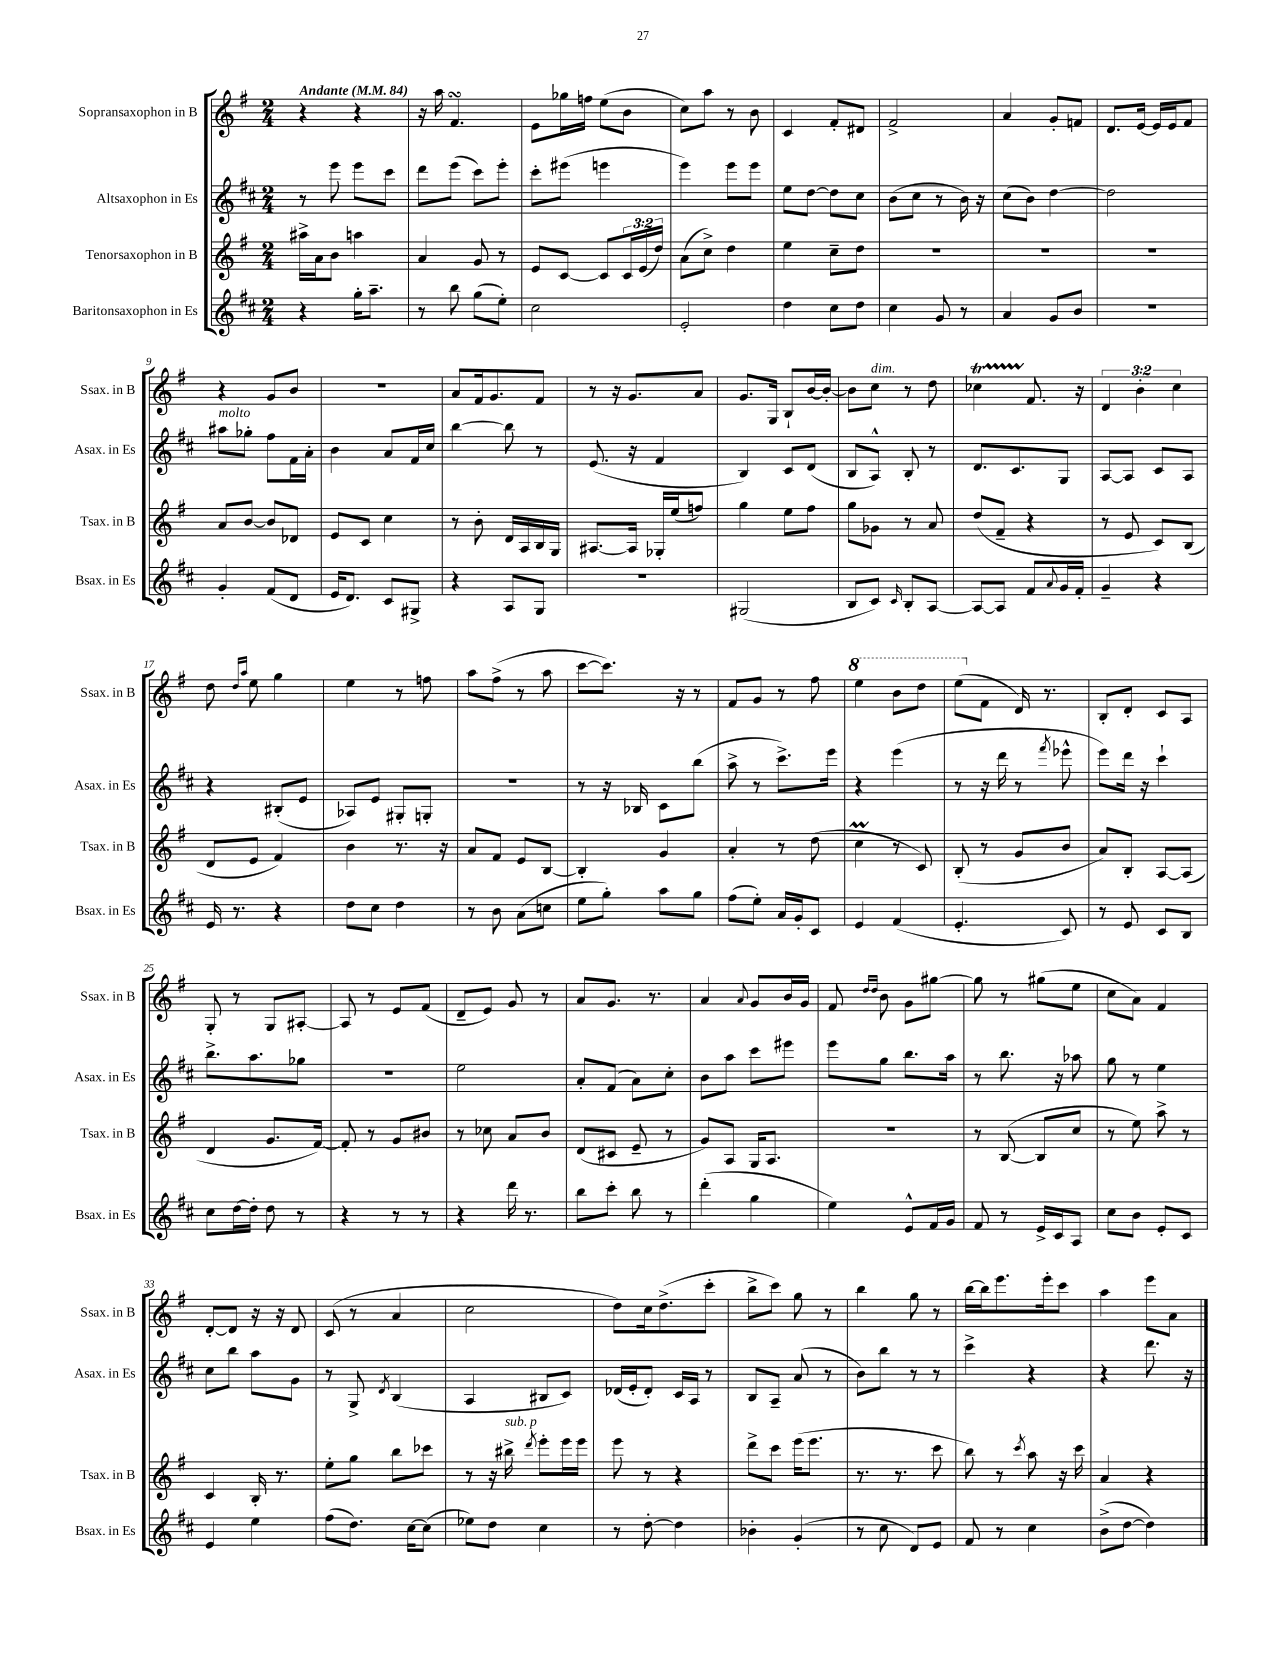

**kern	**kern	**kern	**kern
*part4	*part3	*part2	*part1
*staff4	*staff3	*staff2	*staff1
*I"Baritonsaxophon in Es	*I"Tenorsaxophon in B	*I"Altsaxophon in Es	*I"Sopransaxophon in B
*I'Bsax. in Es	*I'Tsax. in B	*I'Asax. in Es	*I'Ssax. in B
*clefG2	*clefG2	*clefG2	*clefG2
*k[f#c#]	*k[f#]	*k[f#c#]	*k[f#]
*M2/4	*M2/4	*M2/4	*M2/4
*MM84	*MM84	*MM84	*MM84
=1	=1	=1	=1
!	!	!	!LO:TX:a:B:t=Andante
4r	16aa#X^\LL	8r	4r
.	16a\J	.	.
.	8b\J	8eee\	.
16gg'\KL	4aan\	8eee\L	4r
8.aa~\J	.	.	.
.	.	8ccc#\J	.
=2	=2	=2	=2
8r	4a/	8ddd\L	16r
.	.	.	16aa\
8bb\	.	(8eee\J	4.f#sSsS/
(8gg\L	8g/	8ccc#\L)	.
8ee'\J)	8r	8eee'\J	.
=3	=3	=3	=3
2cc#\	8e/L	8ccc#'\L	8e\L
.	[8c/J	(8eee#X\J	16gg-X\L
.	.	.	16ffn\JJ
.	8c/L]	4eeen\	(8ee\L
.	24c/L	.	8b\J
.	(24e/	.	.
.	24dd/JJ)	.	.
=4	=4	=4	=4
2e'/	(8a\L	4eee\)	8cc\L)
.	8cc^\J)	.	8aa\J
.	4dd\	8eee\L	8r
.	.	8eee\J	8b\
=5	=5	=5	=5
4dd\	4ee\	8ee\L	4c/
.	.	[8dd\J	.
8cc#\L	8cc~\L	8dd\L]	8f#'/L
8dd\J	8dd\J	8cc#\J	8d#X/J
=6	=6	=6	=6
4cc#\	2r	(8b\L	2f#^/
.	.	8cc#\J	.
8g/	.	8r	.
8r	.	16b\)	.
.	.	16r	.
=7	=7	=7	=7
4a/	2r	(8cc#\L	4a/
.	.	8b\J)	.
8g/L	.	[4dd\	8g'/L
8b/J	.	.	8fn/J
=8	=8	=8	=8
2r	2r	2dd\]	8.d/L
.	.	.	[16e/Jk
.	.	.	16e/LL]
.	.	.	16e/J
.	.	.	8f#/J
!!LO:LB:g=z
=9	=9	=9	=9
!	!	!LO:TX:a:i:t=molto	!
4g'/	8a/L	8aa#X\L	4r
.	[8b/J	8gg-X'\J	.
(8f#/L	8b/L]	8ff#\L	8g/L
8d/J	8d-X/J	16f#\L	8b/J
.	.	16a'\JJ	.
=10	=10	=10	=10
16e/KL	8e/L	4b\	2r
8.d/J)	.	.	.
.	8c/J	.	.
8c#/L	4cc\	8a/L	.
8G#X^/J	.	16f#/L	.
.	.	16cc#/JJ	.
=11	=11	=11	=11
4r	8r	[4bb\	8a/L
.	8b'\	.	16f#/k
.	.	.	8.g/
8A/L	16d/LL	8bb\]	.
.	16A/	.	.
8G/J	16B/	8r	8f#/J
.	16G/JJ	.	.
=12	=12	=12	=12
2r	[8.A#X/L	(8.e/	8r
.	.	.	16r
.	16A#/Jk]	16r	8.g/L
.	16G-X'/LL	4f#/	.
.	(16ee/J	.	.
.	8ffn/J)	.	8a/J
=13	=13	=13	=13
(2G#X/	4gg\	4B/)	8.g/L
.	.	.	16G/Jk
.	8ee\L	8c#/L	8B`/L
.	8ff#\J	(8d/J	[16b/L
.	.	.	16b'/JJ_
=14	=14	=14	=14
8B/L	8gg\L	8B/L	8b\L]
!	!	!	!LO:TX:a:i:t=dim.
8c#/J)	8g-X\J	8A^^/J)	8cc\J
16qqc#/	.	.	.
8B'/L	8r	8B'/	8r
[8A/J	8a/	8r	8dd\
=15	=15	=15	=15
8A/L_	(8dd/L	8.d/L	4cc-XT\
8A/J]	8f#~/J	.	.
.	.	8.c#/	.
8f#/L	4r	.	8.f#/
8qqa/	.	.	.
16g/L	.	8G/J	.
16f#'/JJ	.	.	16r
=16	=16	=16	=16
4g~/	8r	[8A/L	6d/
.	8e/	8A/J]	.
.	.	.	6b'\
4r	8c/L)	8c#/L	.
.	.	.	6cc\
.	(8B/J	8A/J	.
!!LO:LB:g=z
=17	=17	=17	=17
16e/	8d/L	4r	8dd\
8.r	.	.	.
.	.	.	16qqdd/LL
.	.	.	16qqaa/JJ
.	8e/J	.	8ee\
4r	4f#/)	(8B#X'/L	4gg\
.	.	8e/J	.
=18	=18	=18	=18
8dd\L	4b\	8A-X/L)	4ee\
8cc#\J	.	8e/J	.
4dd\	8.r	8G#X'/L	8r
.	.	8Gn'/J	8ffn\
.	16r	.	.
=19	=19	=19	=19
8r	8a/L	2r	8aa\L
8b\	8f#/J	.	(8ff#^\J
(8a\L	8e/L	.	8r
8ccn\J	[8B/J	.	8aa\
=20	=20	=20	=20
8ee\L	4B'/]	8r	[8ccc\L
8gg'\J)	.	16r	8.ccc\J])
.	.	16B-X/	.
8aa\L	4g/	8c#\L	.
.	.	.	16r
8gg\J	.	(8bb\J	8r
=21	=21	=21	=21
(8ff#\L	4a'/	8aa^\	8f#/L
8ee'\J)	.	8r	8g/J
16a/LL	8r	8.ccc#^\L)	8r
16g'/J	.	.	.
8c#/J	(8dd\	.	8ff#\
.	.	16eee\Jk	.
=22	=22	=22	=22
*	*	*	*8va
4e/	4ccM\	4r	4eee\
(4f#/	8r	(4eee\	8bb\L
.	8c/)	.	8ddd\J
=23	=23	=23	=23
4.e'/	(8B'/	8r	(8eee\L
*	*	*	*X8va
.	8r	16r	8f#\J
.	.	16ddd\	.
.	8g/L	8r	16d/)
.	.	.	8.r
.	.	8qfff#/	.
8c#/)	8b/J	8eee-X^^\	.
=24	=24	=24	=24
8r	8a/L)	8eee\L)	8B'/L
8e/	8B'/J	16ddd\Jk	8d'/J
.	.	16r	.
8c#/L	[8A/L	4ccc#`\	8c/L
8B/J	(8A/J]	.	8A/J
!!LO:LB:g=z
=25	=25	=25	=25
8cc#\L	4d/	8.bb^\L	8G'/
[16dd\L	.	.	8r
16dd'\JJ]	.	8.aa\	.
8dd\	8.g/L	.	8G/L
8r	.	8gg-X\J	[8A#X'/J
.	[16f#/Jk)	.	.
=26	=26	=26	=26
4r	8f#'/]	2r	8A#/]
.	8r	.	8r
8r	8g/L	.	8e/L
8r	8b#X/J	.	(8f#/J
=27	=27	=27	=27
4r	8r	2ee\	8d~/L
.	8cc-X\	.	8e/J)
16ddd\	8a/L	.	8g/
8.r	.	.	.
.	8b/J	.	8r
=28	=28	=28	=28
8bb\L	(8d/L	8a'/L	8a/L
8ccc#'\J	8c#X/J	(8f#/J	8.g/J
8bb\	8e~/	8a\L)	.
.	.	.	8.r
8r	8r	8cc#'\J	.
=29	=29	=29	=29
(4ddd'\	8g/L)	8b\L	4a/
.	8A/J	8aa\J	.
.	.	.	8qqa/
4gg\	16G/KL	8ccc#\L	8g/L
.	8.A/J	.	.
.	.	8eee#X\J	16b/L
.	.	.	16g/JJ
=30	=30	=30	=30
4ee\)	2r	8eee\L	8f#/
.	.	.	16qqdd/LL
.	.	.	16qqdd/JJ
.	.	8gg\J	8b\
8e^^/L	.	8.bb\L	8g\L
16f#/L	.	.	[8gg#X\J
16g/JJ	.	16aa\Jk	.
=31	=31	=31	=31
8f#/	8r	8r	8gg#\]
8r	([8B/	8.bb\	8r
16e^/LL	8B/L]	.	(8gg#X\L
16c#/J	.	16r	.
8A/J	8cc/J	8aa-X\	8ee\J
=32	=32	=32	=32
8cc#\L	8r	8gg\	8cc\L
8b\J	8ee\)	8r	8a\J)
8e'/L	8aa^\	4ee\	4f#/
8c#/J	8r	.	.
!!LO:LB:g=z
=33	=33	=33	=33
4e/	4c/	8cc#\L	[8d'/L
.	.	8bb\J	8d/J]
4ee\	16B'/	8aa\L	16r
.	8.r	.	16r
.	.	8g\J	8d/
=34	=34	=34	=34
(8ff#\L	8ee'\L	8r	(8c/
8.dd\J)	8gg\J	8G^/	8r
.	.	8qd/	.
.	8bb\L	(4B/	4a/
[16cc#\KL	.	.	.
(8cc#\J]	8ccc-X\J	.	.
=35	=35	=35	=35
8ee-X\L)	8r	4A/	2cc\
8dd\J	16r	.	.
!	!LO:TX:a:i:t=sub. p	!	!
.	16bb#X^\	.	.
.	8qddd/	.	.
4cc#\	8eee'\L	8B#X/L	.
.	16eee\L	8c#/J)	.
.	16eee\JJ	.	.
=36	=36	=36	=36
8r	8eee\	(16d-X/LL	8dd\L)
.	.	16e'/J	.
[8dd'\	8r	8d-'/J)	16cc\k
.	.	.	(8.dd^\
4dd\]	4r	16c#/LL	.
.	.	16A/JJ	.
.	.	8r	8ccc'\J
=37	=37	=37	=37
4b-X'\	8ddd^\L	8B/L	8bb^\L
.	8ccc\J	8A~/J	8ccc\J)
(4g'/	(16eee\KL	(8a/	8gg\
.	8.eee\J	.	.
.	.	8r	8r
=38	=38	=38	=38
8r	8.r	8b\L)	4bb\
8cc#\	.	8bb\J	.
.	8.r	.	.
8d/L)	.	8r	8gg\
8e/J	8ccc\	8r	8r
=39	=39	=39	=39
8f#/	8bb\)	4ccc#^\	[16bb\LL
.	.	.	16bb\J]
8r	8r	.	8.eee\
.	8qccc/	.	.
4cc#\	8aa\	4r	.
.	.	.	16eee'\k
.	16r	.	8ccc\J
.	16ccc\	.	.
=40	=40	=40	=40
(8b^\L	4a/	4r	4aa\
[8dd\J	.	.	.
4dd\])	4r	8.ddd\	8eee\L
.	.	.	8a\J
.	.	16r	.
==	==	==	==
*-	*-	*-	*-
